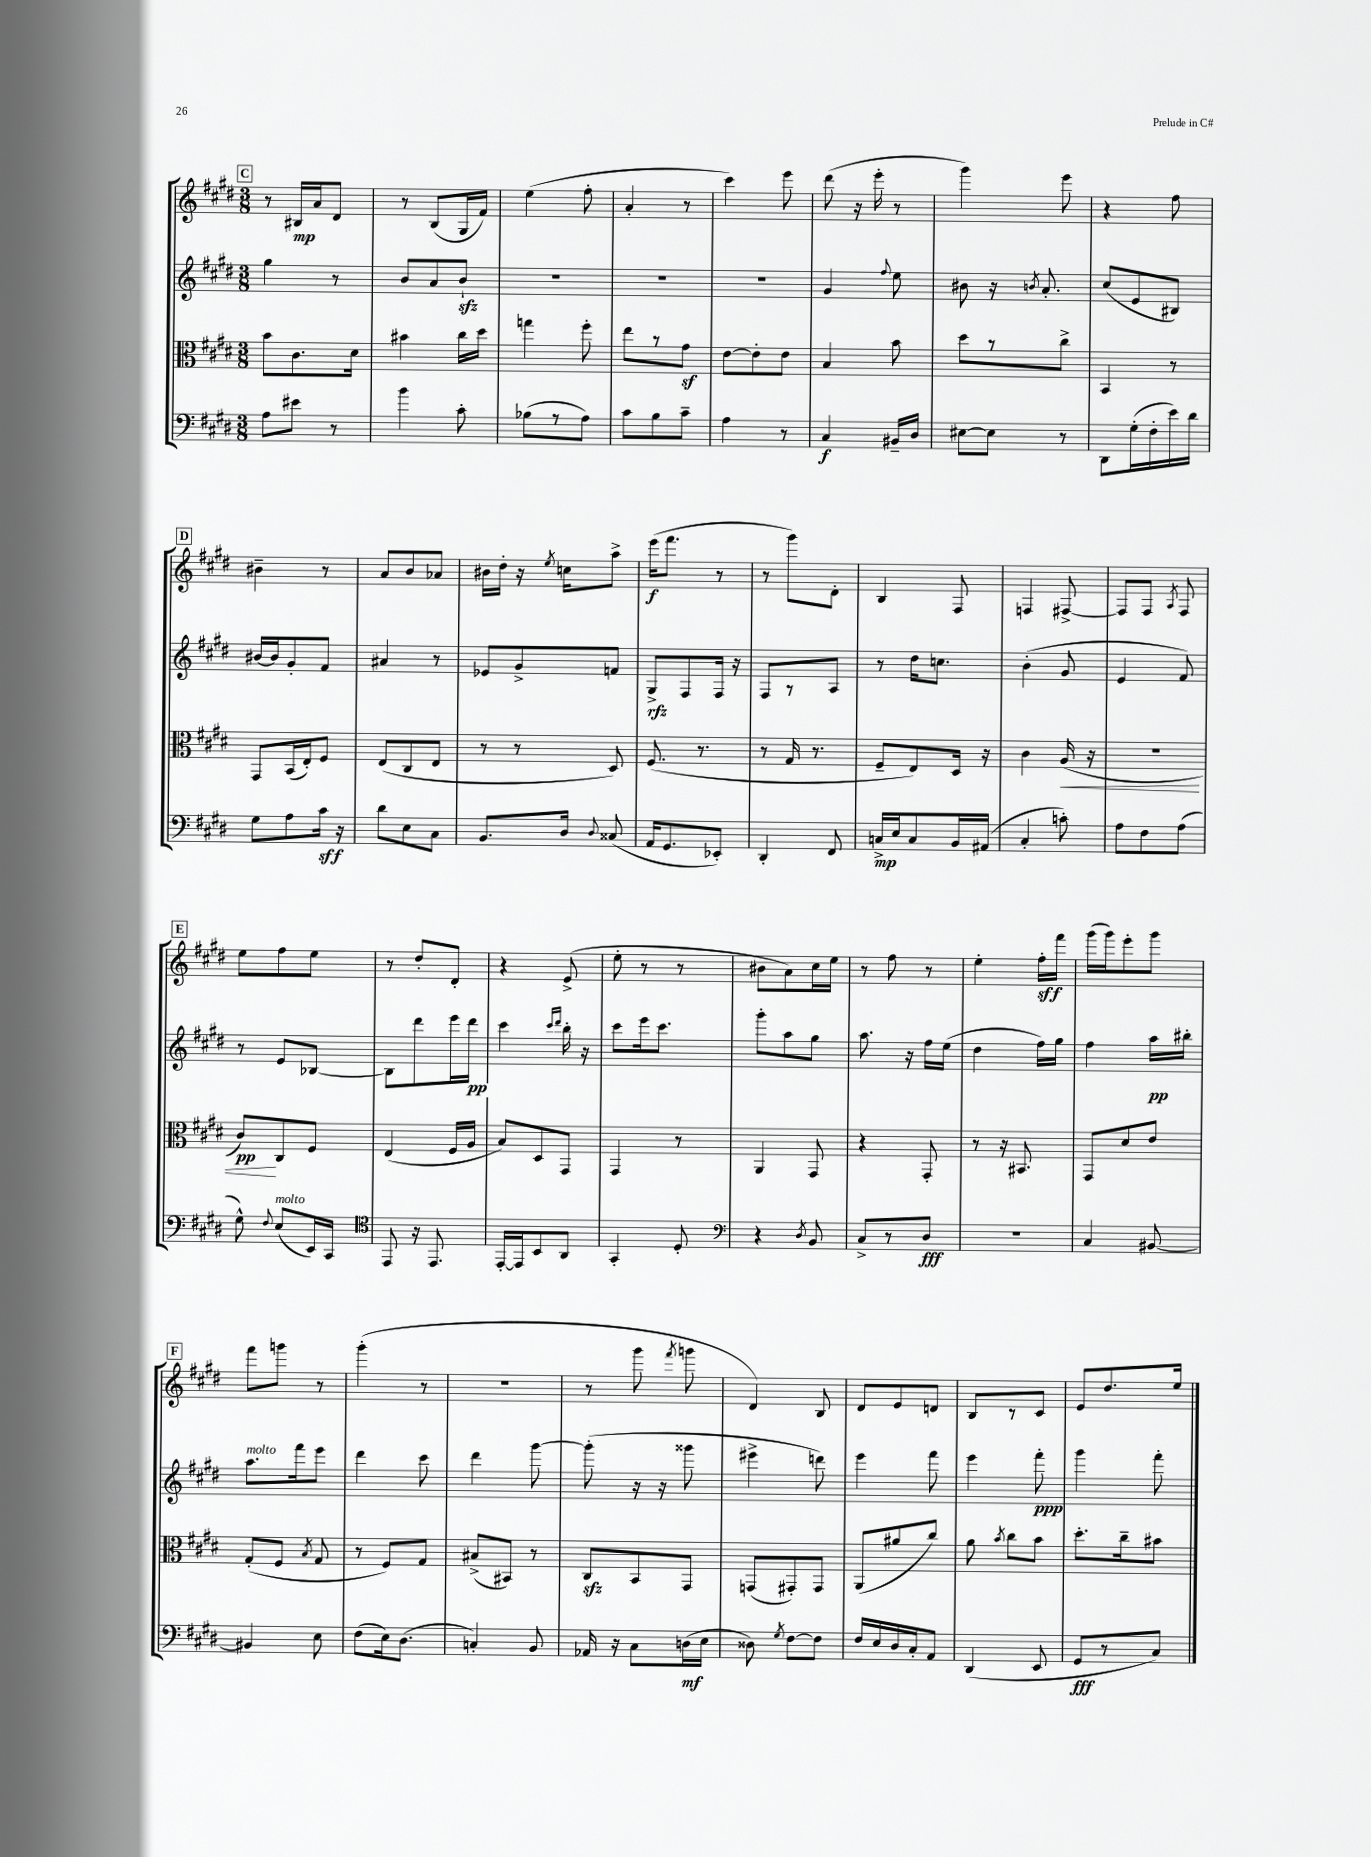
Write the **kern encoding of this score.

**kern	**kern	**kern	**kern
*staff4	*staff3	*staff2	*staff1
*clefF4	*clefC3	*clefG2	*clefG2
*k[f#c#g#d#]	*k[f#c#g#d#]	*k[f#c#g#d#]	*k[f#c#g#d#]
*M3/8	*M3/8	*M3/8	*M3/8
8A\L	8b\L	4gg#\	8r
8e#\J	8.c#\	.	16B#/LL
.	.	.	16a/J
8r	.	8r	8d#/J
.	16d#\Jk	.	.
=	=	=	=
4b\	4b#\	8b/L	8r
.	.	8a/	(8B/L
8c#'\	16cc#\LL	8b`/J	16G#/L
.	16dd#\JJ	.	16f#/JJ)
=	=	=	=
(8B-\L	4gg\	4.r	(4ee\
8r	.	.	.
8A\J)	8ff#'\	.	8ff#'\
=	=	=	=
8c#\L	8ee\L	4.r	4a'/
8B\	8r	.	.
8c#~\J	8g#\J	.	8r
=	=	=	=
4A\	[8e\L	4.r	4ccc#\)
.	8e'\]	.	.
8r	8e\J	.	8eee\
=	=	=	=
4C#/	4B/	4g#/	(8ddd#\
.	.	.	16r
.	.	.	16eee'\
.	.	8qqff#/	.
16BB#~/LL	8b\	8ee\	8r
16D#/JJ	.	.	.
=	=	=	=
[8E#\L	8dd#\L	8b#\	4ggg#\)
8E#\]J	8r	16r	.
.	.	8qb/	.
.	.	8.a'/	.
8r	8cc#^\J	.	8eee\
=	=	=	=
8DD#\L	4BB/	(8cc#/L	4r
(16G#'\L	.	8e/	.
16F#'\	.	.	.
16e\)	8r	8B#/J)	8ff#\
16d#\JJ	.	.	.
=	=	=	=
8G#\L	8GG#/L	[16b#/LL	4b#~\
.	.	16b#/]J	.
8A\	(16BB/L	8g#'/	.
.	16E'/J)	.	.
16c#\Jk	8F#/J	8f#/J	8r
16r	.	.	.
=	=	=	=
8d#\L	(8E/L	4a#/	8a/L
8E\	8C#/	.	8b/
8C#\J	8E/J	8r	8a-/J
=	=	=	=
8.BB/L	8r	8e-/L	16b#\LL
.	.	.	16dd#'\JJ
.	8r	8g#^/	16r
.	.	.	8qee/
16D#/Jk	.	.	16cc\LK
8qqD#/	.	.	.
(8C##/	8D#/)	8f/J	8aa^\J
=	=	=	=
16AA/LK	(8.F#/	8G#^/L	(16eee\LK
8.GG#/	.	.	8.fff#\J
.	.	8F#/	.
.	8.r	.	.
8EE-'/J)	.	16F#/Jk	8r
.	.	16r	.
=	=	=	=
4DD#'/	8r	8F#/L	8r
.	16G#/	8r	8ggg#\L)
.	8.r	.	.
8FF#/	.	8A/J	8d#'\J
=	=	=	=
16C^/LL	8F#~/L	8r	4B/
16E/J	.	.	.
8C/	8E/)	16dd#\LK	.
.	.	8.cc\J	.
16BB/L	16D#/Jk	.	8F#/
(16AA#/JJ	16r	.	.
=	=	=	=
4C#'/	4c#\	(4b'\	4F/
8c'\)	(16A/	8g#/	[8F#^/
.	16r	.	.
=	=	=	=
8A\L	4.r	4e/	8F#/]L
8F#\	.	.	8F#/J
.	.	.	8qA/
(8A\J	.	8f#/)	8F#/
=	=	=	=
8G#^^\)	8c#/L)	8r	8ee\L
8qqF#/	.	.	.
(8E/L	8C#/	8e/L	8ff#\
16EE/L)	8F#/J	[8B-/J	8ee\J
16CC#/JJ	.	.	.
=	=	=	=
*clefC4	*	*	*
8EE/	(4E/	8B-\]L	8r
16r	.	8ddd#\	8dd#'/L
8.EE/	.	.	.
.	16F#/LL	16eee\L	8d#'/J
.	16A/JJ	16ddd#\JJ	.
=	=	=	=
[16EE'/LL	8B/L)	4ccc#\	4r
16EE/]J	.	.	.
8BB/	8D#/	.	.
.	.	16qqccc#/LL	.
.	.	16qqddd#/JJ	.
8AA/J	8GG#/J	16bb'\	(8e^/
.	.	16r	.
=	=	=	=
4GG#'/	4GG#/	8ccc#\L	8ee'\
.	.	16eee\k	8r
.	.	8.ccc#\J	.
8D#'/	8r	.	8r
=	=	=	=
*clefF4	*	*	*
4r	4AA/	8ggg#'\L	8b#\L
.	.	8aa\	8a\)
8qD#/	.	.	.
8BB/	8GG#/	8gg#\J	16cc#\L
.	.	.	16ee\JJ
=	=	=	=
8C#^/L	4r	8.aa\	8r
8r	.	.	8ff#\
.	.	16r	.
8D#/J	8GG#'/	16ff#\LL	8r
.	.	(16ee\JJ	.
=	=	=	=
4.r	8r	4dd#\	4ee'\
.	16r	.	.
.	8.BB#/	.	.
.	.	16ff#\LL)	16ff#'\LL
.	.	16gg#\JJ	16fff#\JJ
=	=	=	=
4C#/	8GG#/L	4ff#\	(16ggg#\LL
.	.	.	16ggg#\J)
.	8d#/	.	8eee'\
[8BB#/	8e/J	16aa\LL	8ggg#\J
.	.	16bb#'\JJ	.
=	=	=	=
4BB#/]	(8G#'/L	8.aa\L	8fff#\L
.	8F#/J	.	8ggg\J
.	.	16fff#\k	.
.	8qB/	.	.
8E\	8G#/	8eee\J	8r
=	=	=	=
(8F#\L	8r	4ddd#\	(4ggg#'\
16E\k)	8F#/L)	.	.
(8.D#\J	.	.	.
.	8G#/J	8ccc#\	8r
=	=	=	=
4C'/)	(8B#^/L	4ddd#\	4.r
.	8BB#/J)	.	.
8BB/	8r	[8ggg#\	.
=	=	=	=
16AA-/	8C#/L	(8ggg#'\]	8r
16r	.	.	.
8C#\L	8BB/	16r	8ggg#\
.	.	16r	.
.	.	.	8qfff#/
(16D\L	8GG#/J	8ggg##\	8ggg\
16E\JJ	.	.	.
=	=	=	=
8D##\)	(8GG/L	4eee#^\	4d#/)
8qG#/	.	.	.
[8F#\L	8GG#'/)	.	.
8F#\]J	8GG#/J	8ddd\)	8B/
=	=	=	=
16F#/LL	(8AA/L	4eee\	8d#/L
16E/	.	.	.
16D#/	8a#/	.	8e/
16C#'/J	.	.	.
8AA/J	8cc#/J)	8fff#\	8d/J
=	=	=	=
(4DD#/	8a\	4eee\	8B/L
.	8qb/	.	.
.	8cc#\L	.	8r
8EE/	8b\J	8fff#'\	8c#/J
=	=	=	=
8GG#/L	8.dd#'\L	4ggg#\	8e/L
8r	.	.	8.dd#/
.	16cc#~\k	.	.
8C#/J)	8b#\J	8fff#'\	.
.	.	.	16ee/Jk
==	==	==	==
*-	*-	*-	*-
